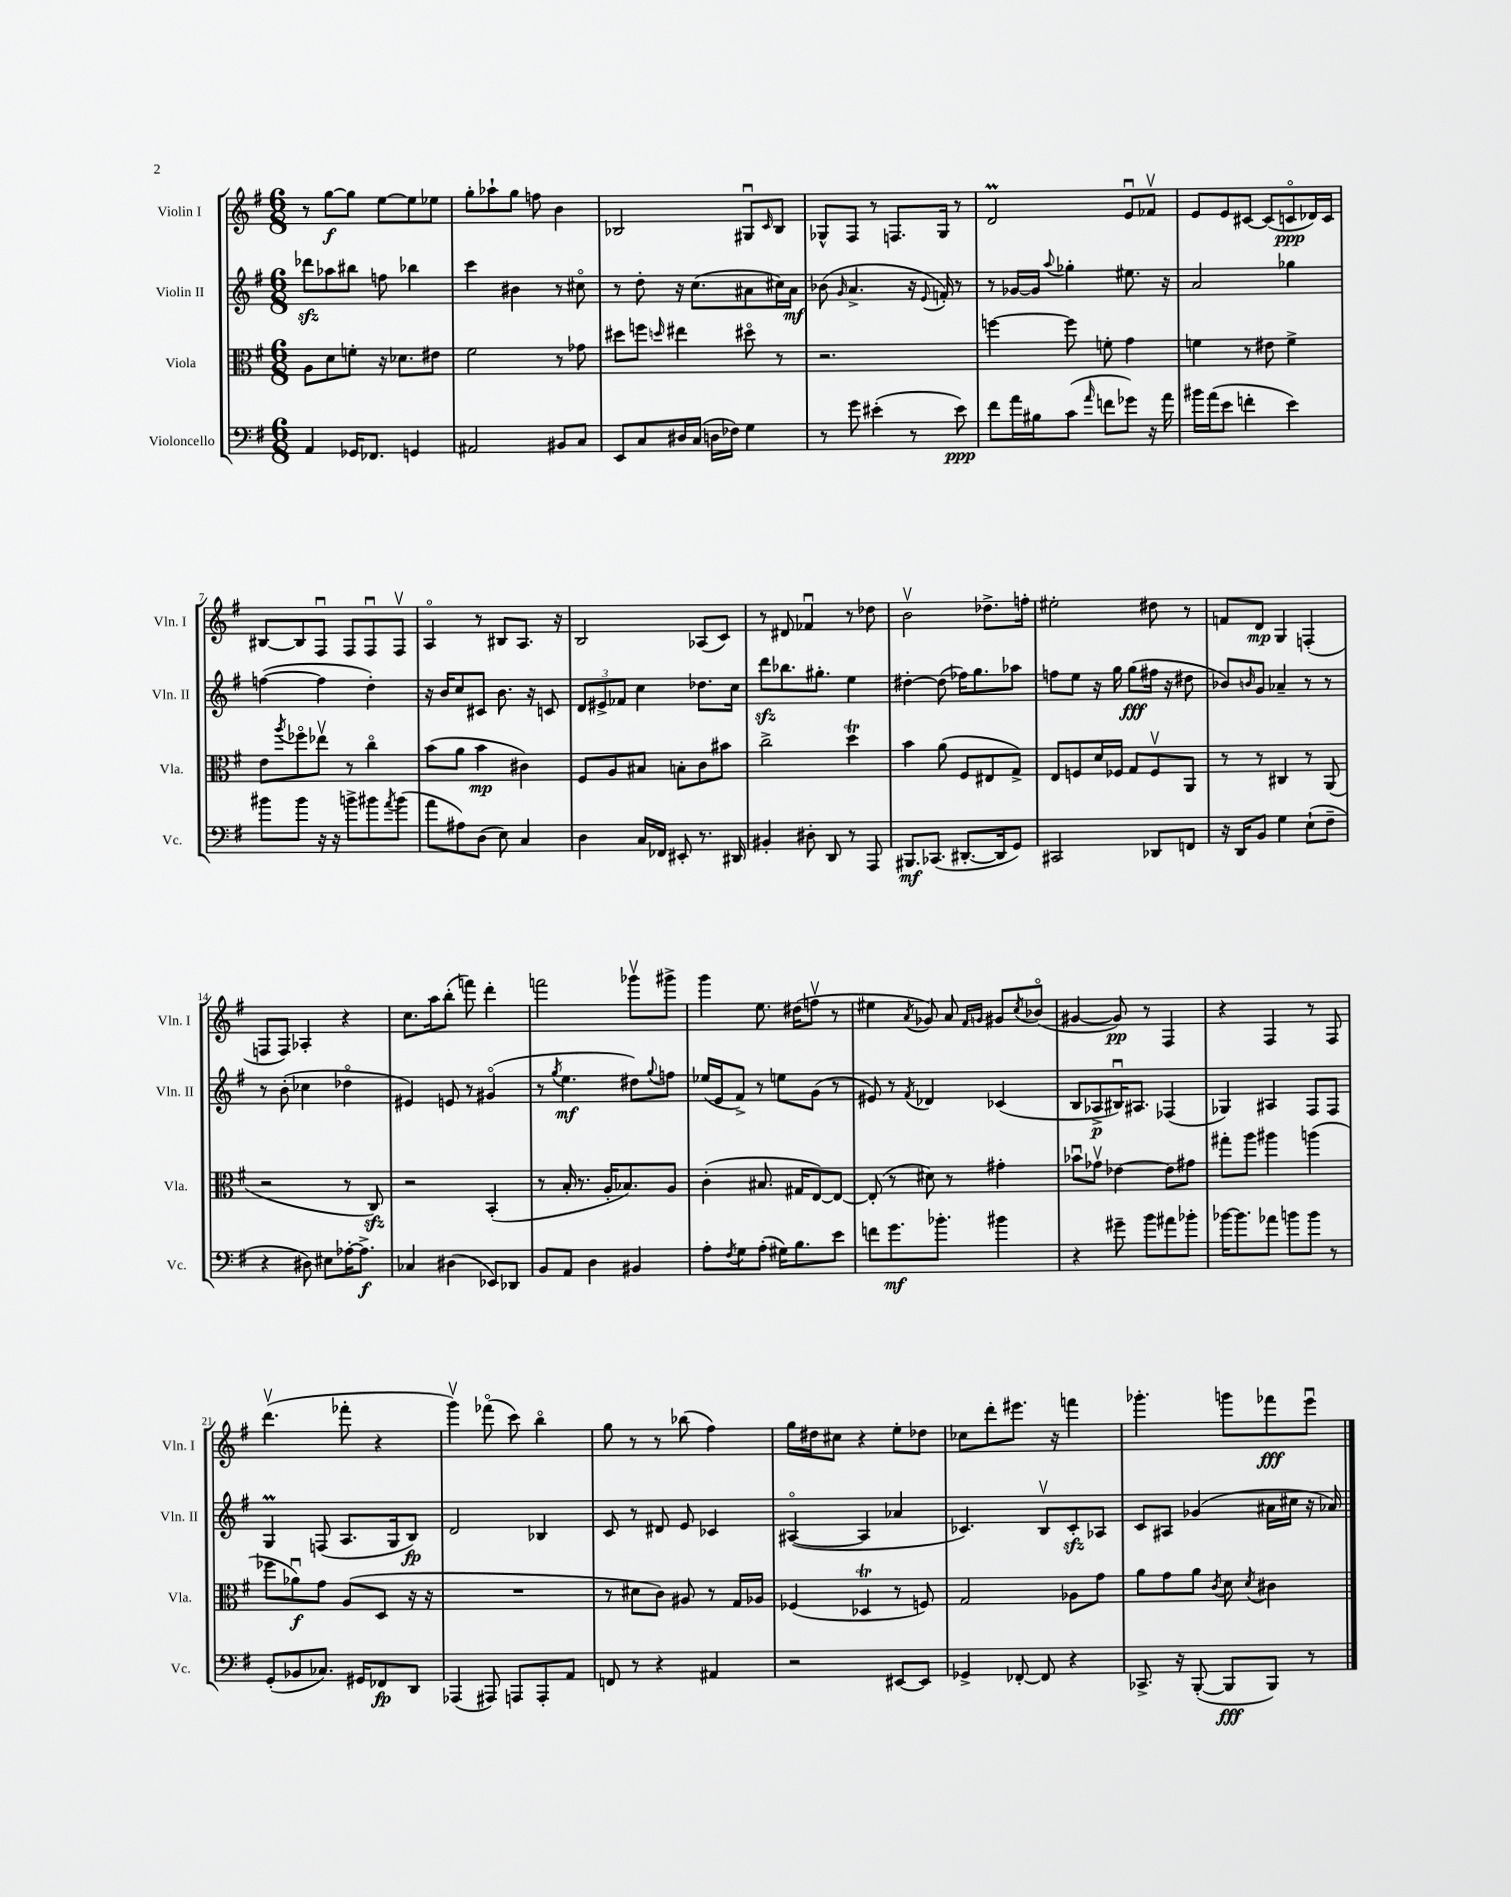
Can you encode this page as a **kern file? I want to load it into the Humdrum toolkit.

**kern	**dynam	**kern	**dynam	**kern	**dynam	**kern	**dynam
*part4	*part4	*part3	*part3	*part2	*part2	*part1	*part1
*staff4	*staff4	*staff3	*staff3	*staff2	*staff2	*staff1	*staff1
*I"Violoncello	*	*I"Viola	*	*I"Violin II	*	*I"Violin I	*
*I'Vc.	*	*I'Vla.	*	*I'Vln. II	*	*I'Vln. I	*
*clefF4	*	*clefC3	*	*clefG2	*	*clefG2	*
*k[f#]	*	*k[f#]	*	*k[f#]	*	*k[f#]	*
*M6/8	*	*M6/8	*	*M6/8	*	*M6/8	*
=1	=1	=1	=1	=1	=1	=1	=1
4AA/	.	8A\L	.	8ddd-Xzz\L	.	8r	.
.	.	8d\	.	8aa-X\	.	[8gg\L	f
16GG-X/KL	.	8fn'\J	.	8bb#X\J	.	8gg\J]	.
8.FF-X/J	.	.	.	.	.	.	.
.	.	16r	.	8ffn\	.	[8ee\L	.
.	.	8.d-X\L	.	.	.	.	.
4GGn/	.	.	.	4bb-X\	.	8ee\]	.
.	.	8e#X\J	.	.	.	8ee-X\J	.
=2	=2	=2	=2	=2	=2	=2	=2
2AA#X/	.	2f#\	.	4ccc\	.	8gg'\L	.
.	.	.	.	.	.	8aa-X`\	.
.	.	.	.	4b#X\	.	8gg\J	.
.	.	.	.	.	.	8ffn\	.
8BB#X/L	.	8r	.	8r	.	4b\	.
8C/J	.	8g-X\	.	8cc#X\	.	.	.
=3	=3	=3	=3	=3	=3	=3	=3
8EE/L	.	8dd#X\L	.	8r	.	2B-X/	.
8C/	.	8ffn\J	.	8dd'\	.	.	.
.	.	16qqddn/	.	.	.	.	.
16D#X/L	.	4ee#X\	.	16r	.	.	.
(16C/JJ	.	.	.	(8.cc\L	.	.	.
16Dn\LL	.	.	.	.	.	.	.
16F-X\JJ)	.	.	.	.	.	.	.
4G\	.	8dd#X\	.	8a#X\	.	8G#Xu/L	.
.	.	.	.	.	.	16qqc/	.
.	.	8r	.	16cc#X\L)	.	8B-/J	.
.	.	.	.	16a#\JJ	mf	.	.
=4	=4	=4	=4	=4	=4	=4	=4
8r	.	2.r	.	(8b-X\	.	8G-X^^/L	.
.	.	.	.	16qqg/	.	.	.
8g\	.	.	.	4.a^/	.	8F#/J	.
(4e#X'\	.	.	.	.	.	8r	.
.	.	.	.	.	.	8.Fn/L	.
8r	.	.	.	16r	.	.	.
.	.	.	.	8qqe/	.	.	.
.	.	.	.	16fn'/)	.	16G-/Jk	.
8e#\)	ppp	.	.	8r	.	8r	.
=5	=5	=5	=5	=5	=5	=5	=5
8f#\L	.	[4ffn\	.	8r	.	2dM/	.
16a\L	.	.	.	[16g-X/LL	.	.	.
16B#X\J	.	.	.	16g-/JJ]	.	.	.
.	.	.	.	8qqaa/	.	.	.
(8c\J	.	8ff\]	.	4gg-X'\	.	.	.
16qqa/	.	.	.	.	.	.	.
8fn\L	.	8fn'\	.	.	.	.	.
8g-X\J)	.	4g\	.	8.ee#X\	.	8eu/L	.
16r	.	.	.	.	.	8f-Xv/J	.
16a\	.	.	.	16r	.	.	.
=6	=6	=6	=6	=6	=6	=6	=6
16b#X\LL	.	4fn\	.	2a/	.	8e/L	.
(16a\J	.	.	.	.	.	.	.
8e\J	.	.	.	.	.	8e/	.
4fn'\	.	8r	.	.	.	[8c#X/J	.
.	.	8e#X\	.	.	.	(8c#/L]	.
4e\)	.	4f^\	.	4gg-X\	.	8cn/	ppp
.	.	.	.	.	.	16d-X/L)	.
.	.	.	.	.	.	16c/JJ	.
!!LO:LB:g=z
=7	=7	=7	=7	=7	=7	=7	=7
8b#X\L	.	8e\L	.	([4ffn\	.	[8B#X/L	.
.	.	8qaa/	.	.	.	.	.
8b#\J	.	8ff-X\	.	.	.	8B#/]	.
16r	.	8ee-Xv\J	.	4ff\]	.	8F#u/J	.
16r	.	.	.	.	.	.	.
8bn^\L	.	8r	.	.	.	8F#/L	.
8b#X\	.	4cc\	.	4dd'\)	.	8F#u/	.
8qa/	.	.	.	.	.	.	.
(8b#\J	.	.	.	.	.	8F#v/J	.
=8	=8	=8	=8	=8	=8	=8	=8
8a\L	.	(8b\L	.	16r	.	4A/	.
.	.	.	.	16b/KL	.	.	.
8A#X\)	.	8a\J	.	8cc/	.	.	.
(8D\J	.	4b\	mp	8c#X/J	.	8r	.
8E\)	.	.	.	8.b\	.	8B#X/L	.
4C/	.	4c#X\)	.	.	.	8.A/J	.
.	.	.	.	16r	.	.	.
.	.	.	.	8cn/	.	.	.
.	.	.	.	.	.	16r	.
=9	=9	=9	=9	=9	=9	=9	=9
4D\	.	8F#/L	.	12d/L	.	2B/	.
.	.	.	.	12e#X^/	.	.	.
.	.	8A/	.	.	.	.	.
.	.	.	.	12f-X/J	.	.	.
16C/LL	.	8B#X/J	.	4cc\	.	.	.
16FF-X/JJ	.	.	.	.	.	.	.
8EE#X'/	.	8Bn'\L	.	.	.	.	.
8.r	.	8c\	.	8.dd-X\L	.	(8A-X/L	.
.	.	8b#X\J	.	.	.	8c/J)	.
16DD#X/	.	.	.	16cc\Jk	.	.	.
=10	=10	=10	=10	=10	=10	=10	=10
4BB#X'/	.	2cc^\	.	8dddzz\L	.	8r	.
.	.	.	.	8.bb-X\	.	8d#X/	.
8D#X'\	.	.	.	.	.	4f-Xu/	.
.	.	.	.	8.gg#X'\J	.	.	.
8DD/	.	.	.	.	.	.	.
8r	.	4ddT\	.	4ee\	.	8r	.
8AAA/	.	.	.	.	.	8dd-X\	.
=11	=11	=11	=11	=11	=11	=11	=11
8.BBB#X/L	mf	4b\	.	[4dd#X'\	.	2bv\	.
(8.CC-X/J	.	.	.	.	.	.	.
.	.	(8a\	.	(8dd#\]	.	.	.
[8.DD#X'/L	.	8F#/L	.	16ff-X\KL)	.	.	.
.	.	.	.	8.gg\	.	.	.
.	.	8E#X/	.	.	.	8.dd-X^\L	.
16DD#/k]	.	.	.	.	.	.	.
8GG/J)	.	8G^/J)	.	8aa-X\J	.	.	.
.	.	.	.	.	.	16ffn'\Jk	.
=12	=12	=12	=12	=12	=12	=12	=12
2CC#X/	.	8E/L	.	8ffn\L	.	2ee#X'\	.
.	.	8Fn/	.	8ee\J	.	.	.
.	.	16d/L	.	16r	.	.	.
.	.	16F-X/JJ	.	16gg\	.	.	.
.	.	8G/L	.	(8gg\L	fff	.	.
8DD-X/L	.	8F-v/	.	16ff#X\Jk	.	8dd#X\	.
.	.	.	.	16r	.	.	.
8FFn/J	.	8AA/J	.	8dd#X\	.	8r	.
=13	=13	=13	=13	=13	=13	=13	=13
16r	.	8r	.	8b-X/L)	.	8fn/L	.
16DD/KL	.	.	.	.	.	.	.
.	.	.	.	16qqbn/	.	.	.
8BB/J	.	8r	.	8g/J	.	8d/J	mp
4G\	.	4C#X/	.	4a-X~/	.	4G/	.
(8E`\L	.	8r	.	8r	.	(4Fn'/	.
8F#~\J	.	(8AA/	.	8r	.	.	.
!!LO:LB:g=z
=14	=14	=14	=14	=14	=14	=14	=14
4r	.	2r	.	8r	.	8Fn/L	.
.	.	.	.	(8b'\	.	8F/J)	.
8D#X\)	.	.	.	4cc-X\	.	4A-X'/	.
8E#X\L	.	.	.	.	.	.	.
[16A-X'\K	.	8r	.	4dd-X\	.	4r	.
8.A-^\J]	f	.	.	.	.	.	.
.	.	8Czz/)	.	.	.	.	.
=15	=15	=15	=15	=15	=15	=15	=15
4C-X/	.	2r	.	4e#X/)	.	8.cc\L	.
.	.	.	.	.	.	16aa\k	.
(4D#X\	.	.	.	8en/	.	(8bb'\J	.
.	.	.	.	8r	.	8fffn\)	.
8EE-X/L)	.	(4BB'/	.	(4g#X/	.	4ddd'\	.
8DD-X/J	.	.	.	.	.	.	.
=16	=16	=16	=16	=16	=16	=16	=16
8BB/L	.	8r	.	8r	.	2fffn\	.
.	.	.	.	8qgg/	.	.	.
8AA/J	.	16B'/	.	4.ee\	mf	.	.
.	.	8.r	.	.	.	.	.
4D\	.	.	.	.	.	.	.
.	.	16A'/KL	.	.	.	.	.
.	.	8.B-X/)	.	.	.	.	.
4BB#X/	.	.	.	8dd#X\L)	.	8ggg-Xv\L	.
.	.	.	.	8qqgg/	.	.	.
.	.	8A/J	.	8ffn\J	.	8ggg#X^\J	.
=17	=17	=17	=17	=17	=17	=17	=17
8A'\L	.	(4c'\	.	(16ee-X/LL	.	4ggg\	.
.	.	.	.	16e/J	.	.	.
8qF#/	.	.	.	.	.	.	.
8G\	.	.	.	8f#^/J)	.	.	.
(8A'\J	.	8.B#X/	.	8r	.	8.ee\	.
16G#X\KL)	.	.	.	8een\L	.	.	.
8.B\	.	16G#X/KL	.	.	.	(16dd#X\KL	.
.	.	[8E/)	.	(8g\J	.	8ffnv\J	.
8e\J	.	8E/J_	.	8r	.	8r	.
=18	=18	=18	=18	=18	=18	=18	=18
8fn\L	.	(8E'/]	.	8e#X/)	.	4ee#X\	.
8.g\	mf	8r	.	8r	.	.	.
.	.	.	.	8qf#/	.	8qa/	.
.	.	8d#X\)	.	4d-X/	.	8g-X/)	.
8.b-X'\J	.	.	.	.	.	.	.
.	.	8r	.	.	.	8a/	.
.	.	.	.	.	.	16qqf#/LL	.
.	.	.	.	.	.	16qqgn/JJ	.
4b#X\	.	4g#X'\	.	(4c-X/	.	8g#X/L	.
.	.	.	.	.	.	8qcc/	.
.	.	.	.	.	.	(8b-X/J	.
=19	=19	=19	=19	=19	=19	=19	=19
4r	.	8b-Xu\L	.	8B/L	.	[4g#X/	.
.	.	8g-Xv\J	.	8A-X^/	p	.	.
8g#X~\	.	[4e-X\	.	16B#Xu/K)	.	8g#/])	pp
.	.	.	.	8.A#X/J	.	.	.
8b\L	.	.	.	.	.	8r	.
8a#X\	.	8e-\L]	.	(4F-X/	.	4F#/	.
8b-X'\J	.	8g#X\J	.	.	.	.	.
=20	=20	=20	=20	=20	=20	=20	=20
[16b-X\KL	.	8gg#X'\L	.	4G-X/)	.	4r	.
8.b-\]	.	.	.	.	.	.	.
.	.	8aa\J	.	.	.	.	.
8a-X\J	.	4aa#X\	.	4A#X/	.	4F#/	.
8bn\L	.	.	.	.	.	.	.
8b\J	.	(4aan\	.	8F#/L	.	8r	.
8r	.	.	.	8F#/J	.	8F#/	.
!!LO:LB:g=z
=21	=21	=21	=21	=21	=21	=21	=21
(8GG'/L	.	8ff-X\L	.	4GM/	.	(4.dddv\	.
8BB-X/	.	8a-Xu\)	f	.	.	.	.
8.C-X/J)	.	8g\J	.	(8Fn/	.	.	.
.	.	(8A/L	.	8.A/L	.	8fff-X'\	.
16GG#X/KL	.	.	.	.	.	.	.
8FF-X/	fp	8D/J	.	.	.	4r	.
.	.	.	.	16G/k	.	.	.
8DD/J	.	16r	.	8B/J)	fp	.	.
.	.	16r	.	.	.	.	.
=22	=22	=22	=22	=22	=22	=22	=22
(4AAA-X/	.	2.r	.	2d/	.	4gggv\)	.
8AAA#X/)	.	.	.	.	.	(8fff-X\	.
8AAAn/L	.	.	.	.	.	8ccc\)	.
8AAA'/	.	.	.	4B-X/	.	4bb\	.
8AA/J	.	.	.	.	.	.	.
=23	=23	=23	=23	=23	=23	=23	=23
8FFn/	.	8r	.	8c/	.	8gg\	.
8r	.	8d#X\L	.	8r	.	8r	.
4r	.	8c\J)	.	8d#X/	.	8r	.
.	.	8A#X/	.	8e/	.	(8bb-X\	.
4AA#X/	.	8r	.	4c-X/	.	4ff#\)	.
.	.	16G/LL	.	.	.	.	.
.	.	16A-X/JJ	.	.	.	.	.
=24	=24	=24	=24	=24	=24	=24	=24
2r	.	(4F-X/	.	([4A#X/	.	16gg\LL	.
.	.	.	.	.	.	16dd#X\J	.
.	.	.	.	.	.	8cc#X\J	.
.	.	4D-XT/	.	4A#/]	.	4r	.
[8EE#X/L	.	8r	.	4a-X/	.	8ee'\L	.
8EE#/J]	.	8Fn/)	.	.	.	8dd-X\J	.
=25	=25	=25	=25	=25	=25	=25	=25
4GG-X^/	.	2G/	.	4.c-X/)	.	8cc-X\L	.
.	.	.	.	.	.	8ddd'\	.
[8FF-X'/	.	.	.	.	.	8.eee#X\J	.
8FF-/]	.	.	.	8Bv/L	.	.	.
.	.	.	.	.	.	16r	.
4r	.	8A-X\L	.	8c-zz'/	.	4fffn\	.
.	.	8g\J	.	8A-X/J	.	.	.
=26	=26	=26	=26	=26	=26	=26	=26
8.CC-X^/	.	8a\L	.	8c/L	.	4.ggg-X'\	.
.	.	8g\	.	8A#X/J	.	.	.
16r	.	.	.	.	.	.	.
([8BBB'/	.	8a\J	.	(4g-X/	.	.	.
.	.	8qc/	.	.	.	.	.
8BBB/L]	fff	8d\	.	.	.	8gggn\L	.
.	.	8qd/	.	.	.	.	.
8BBB/J)	.	4c#X\	.	16a#X\LL	.	8fff-X\	fff
.	.	.	.	16cc#X\JJ	.	.	.
8r	.	.	.	16r	.	8eeeu\J	.
.	.	.	.	16a-X/)	.	.	.
==	==	==	==	==	==	==	==
*-	*-	*-	*-	*-	*-	*-	*-
